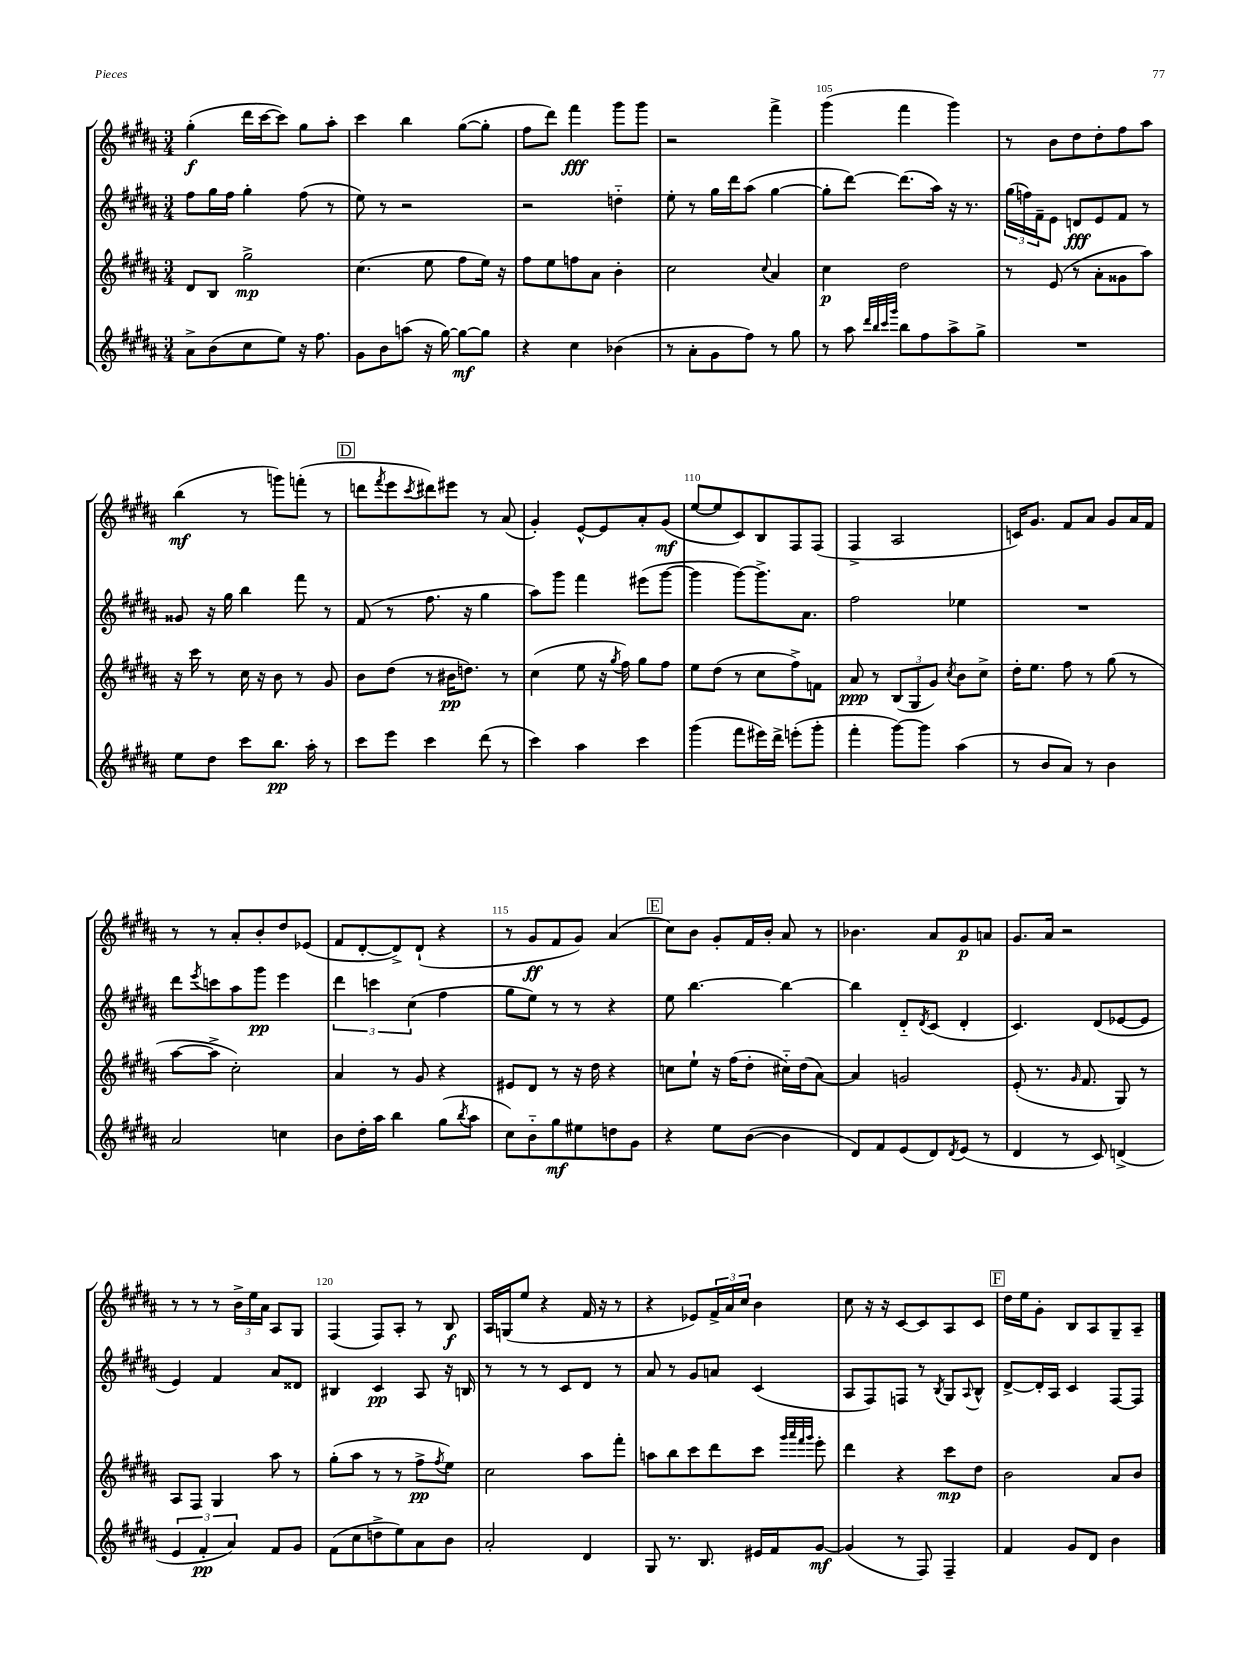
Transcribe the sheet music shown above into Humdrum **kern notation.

**kern	**kern	**kern	**kern
*staff4	*staff3	*staff2	*staff1
*clefG2	*clefG2	*clefG2	*clefG2
*k[f#c#g#d#a#]	*k[f#c#g#d#a#]	*k[f#c#g#d#a#]	*k[f#c#g#d#a#]
*M3/4	*M3/4	*M3/4	*M3/4
8a#^	8d#	8ff#	(4gg#'
(8b	8B	16gg#	.
.	.	16ff#	.
8cc#	2gg#^	4gg#'	16ddd#
.	.	.	[16ccc#
8ee)	.	.	8ccc#])
16r	.	(8ff#	8gg#
8.ff#	.	.	.
.	.	8r	8aa#'
=	=	=	=
8g#	(4.cc#	8ee)	4ccc#
8b	.	8r	.
(8aa	.	2r	4bb
16r	8ee	.	.
[16gg#)	.	.	.
8gg#_	8ff#	.	([8gg#
8gg#]	16ee)	.	8gg#']
.	16r	.	.
=	=	=	=
4r	8ff#	2r	8ff#
.	8ee	.	8ddd#)
4cc#	8ff	.	4fff#
.	8a#	.	.
(4b-	4b'	4dd'~	8ggg#
.	.	.	8ggg#
=	=	=	=
8r	2cc#	8ee'	2r
8a#'	.	8r	.
8g#	.	16gg#	.
.	.	16ddd#	.
8ff#)	.	(8aa#	.
.	8qqcc#	.	.
8r	4a#	[4gg#	4fff#^
8gg#	.	.	.
=	=	=	=
8r	4cc#	8gg#']	(4ggg#
8aa#	.	[8ddd#)	.
32qqddd#	.	.	.
32qqbb	.	.	.
32qqccc#	.	.	.
32qqggg#	.	.	.
8bb	2dd#	(8.ddd#]	4fff#
8ff#	.	.	.
.	.	16aa#)	.
8aa#^	.	16r	4ggg#)
.	.	8.r	.
8gg#^	.	.	.
=	=	=	=
2.r	8r	(24gg#	8r
.	.	24ff)	.
.	.	24f#~	.
.	(8e	8e	8b
.	8r	8d	8dd#
.	8a#'	8e	8dd#'
.	8g##	8f#	8ff#
.	8aa#)	8r	8aa#
=	=	=	=
8ee	16r	8g##	(4bb
.	16ccc#	.	.
8dd#	8r	16r	.
.	.	16gg#	.
8ccc#	16cc#	4bb	8r
.	16r	.	.
8.bb	8b	.	8ggg)
.	8r	8fff#	(8fff'
16aa#'	.	.	.
8r	8g#	8r	8r
=	=	=	=
8ccc#	8b	(8f#	8ddd
.	.	.	8qfff#
8eee	(8dd#	8r	8eee
.	.	.	8qccc#
4ccc#	8r	8.ff#	8ddd#)
.	16b#	.	8eee#
.	8.dd)	16r	.
(8ddd#	.	4gg#	8r
8r	8r	.	(8a#
=	=	=	=
4ccc#)	(4cc#	8aa#)	4g#')
.	.	8ggg#	.
4aa#	8ee	4fff#	[8e^^
.	16r	.	8e]
.	8qgg#	.	.
.	16ff#)	.	.
4ccc#	8gg#	(8eee#	8a#'
.	8ff#	[8ggg#	(8g#
=	=	=	=
(4ggg#	8ee	4ggg#]	[8ee
.	(8dd#	.	8ee]
8fff#	8r	[8ggg#)	8c#)
16eee#)	8cc#	8.ggg#^]	8B
16ddd#^	.	.	.
(8eee'	8ff#^)	.	8F#
.	.	8.a#	.
8ggg#'	8f	.	(8F#
=	=	=	=
4fff#'	8a#	2ff#	4F#^
.	8r	.	.
[8ggg#)	(12B	.	2A#
.	12G#	.	.
8ggg#]	.	.	.
.	12g#)	.	.
.	8qcc#	.	.
(4aa#	8b	4ee-	.
.	8cc#^	.	.
=	=	=	=
8r	16dd#'	2.r	16c)
.	8.ee	.	8.g#
8b	.	.	.
8a#)	8ff#	.	8f#
8r	8r	.	8a#
4b	(8gg#	.	8g#
.	8r	.	16a#
.	.	.	16f#
=	=	=	=
2a#	[8aa#	8ddd#	8r
.	.	8qeee	.
.	8aa#^]	8ccc	8r
.	2cc#')	8aa#	8a#'
.	.	8ggg#	8b'
4cc	.	4eee	8dd#
.	.	.	(8e-
=	=	=	=
8b	4a#	6ddd#	8f#
16dd#'	.	.	[8d#'
.	.	6ccc	.
16aa#	.	.	.
4bb	8r	.	8d#^])
.	.	(6cc#	.
.	8g#	.	(8d#`
(8gg#	4r	4ff#	4r
8qbb	.	.	.
8aa#	.	.	.
=	=	=	=
8cc#)	8e#	8gg#	8r
8b'~	8d#	8ee)	8g#
8gg#	8r	8r	8f#
8ee#	16r	8r	8g#)
.	16dd#	.	.
8dd	4r	4r	(4a#
8g#	.	.	.
=	=	=	=
4r	8cc	8ee	8cc#)
.	8ee`	[4.bb	8b
8ee	16r	.	8g#'
.	(16ff#	.	.
([8b	8dd#'	.	16f#
.	.	.	16b'
4b]	16cc#'~)	4bb_	8a#
.	(16dd#	.	.
.	[8a#)	.	8r
=	=	=	=
8d#)	4a#]	4bb]	4.b-
8f#	.	.	.
(8e	2g	8d#'~	.
.	.	8qd#	.
8d#)	.	(8c#	8a#
8qd#	.	.	.
(8e	.	4d#'	8g#
8r	.	.	8a
=	=	=	=
4d#	(8e'	4.c#)	8.g#
.	8.r	.	.
.	.	.	16a#
8r	.	.	2r
.	16qqg#	.	.
.	8.f#	.	.
8c#)	.	(8d#	.
(4d^	8G#)	[8e-	.
.	8r	8e-]	.
=	=	=	=
6e	8A#	4e)	8r
.	8F#	.	8r
6f#'	.	.	.
.	4G#	4f#	8r
6a#)	.	.	.
.	.	.	24b^
.	.	.	24ee
.	.	.	24a#
8f#	8aa#	8a#	8A#
8g#	8r	8d##	8G#
=	=	=	=
(8f#	(8gg#'	4B#	(4F#
8cc#	8aa#	.	.
8dd^	8r	4c#	8F#)
8ee)	8r	.	8A#'
8a#	8ff#^	8A#	8r
.	8qff#	.	.
8b	8ee)	16r	8B
.	.	16B	.
=	=	=	=
2a#'	2cc#	8r	16A#
.	.	.	(16G
.	.	8r	8ee
.	.	8r	4r
.	.	8c#	.
4d#	8aa#	8d#	16f#
.	.	.	16r
.	8fff#'	8r	8r
=	=	=	=
8G#	8aa	8a#	4r
8.r	8bb	8r	.
.	8ccc#	8g#	8e-)
8.B	.	.	.
.	8ddd#	8a	24f#^
.	.	.	24a#
.	.	.	24cc#
16e#	8ccc#	(4c#	4b
16f#	.	.	.
.	32qqggg#	.	.
.	32qqaaa#	.	.
.	32qqfff#	.	.
.	32qqggg#	.	.
[8g#	8eee'	.	.
=	=	=	=
(4g#]	4ddd#	8A#	8cc#
.	.	8F#)	16r
.	.	.	16r
8r	4r	8F	[8c#
8F#)	.	8r	8c#]
.	.	8qB	.
4F#~	8ccc#	8G#	8A#
.	.	8qqA#	.
.	8dd#	8B^^	8c#
=	=	=	=
4f#	2b	[8d#^	16dd#
.	.	.	16ee
.	.	16d#']	8g#'
.	.	16A#	.
8g#	.	4c#	8B
8d#	.	.	8A#
4b	8a#	[8F#	8G#~
.	8b	8F#]	8A#~
==	==	==	==
*-	*-	*-	*-
